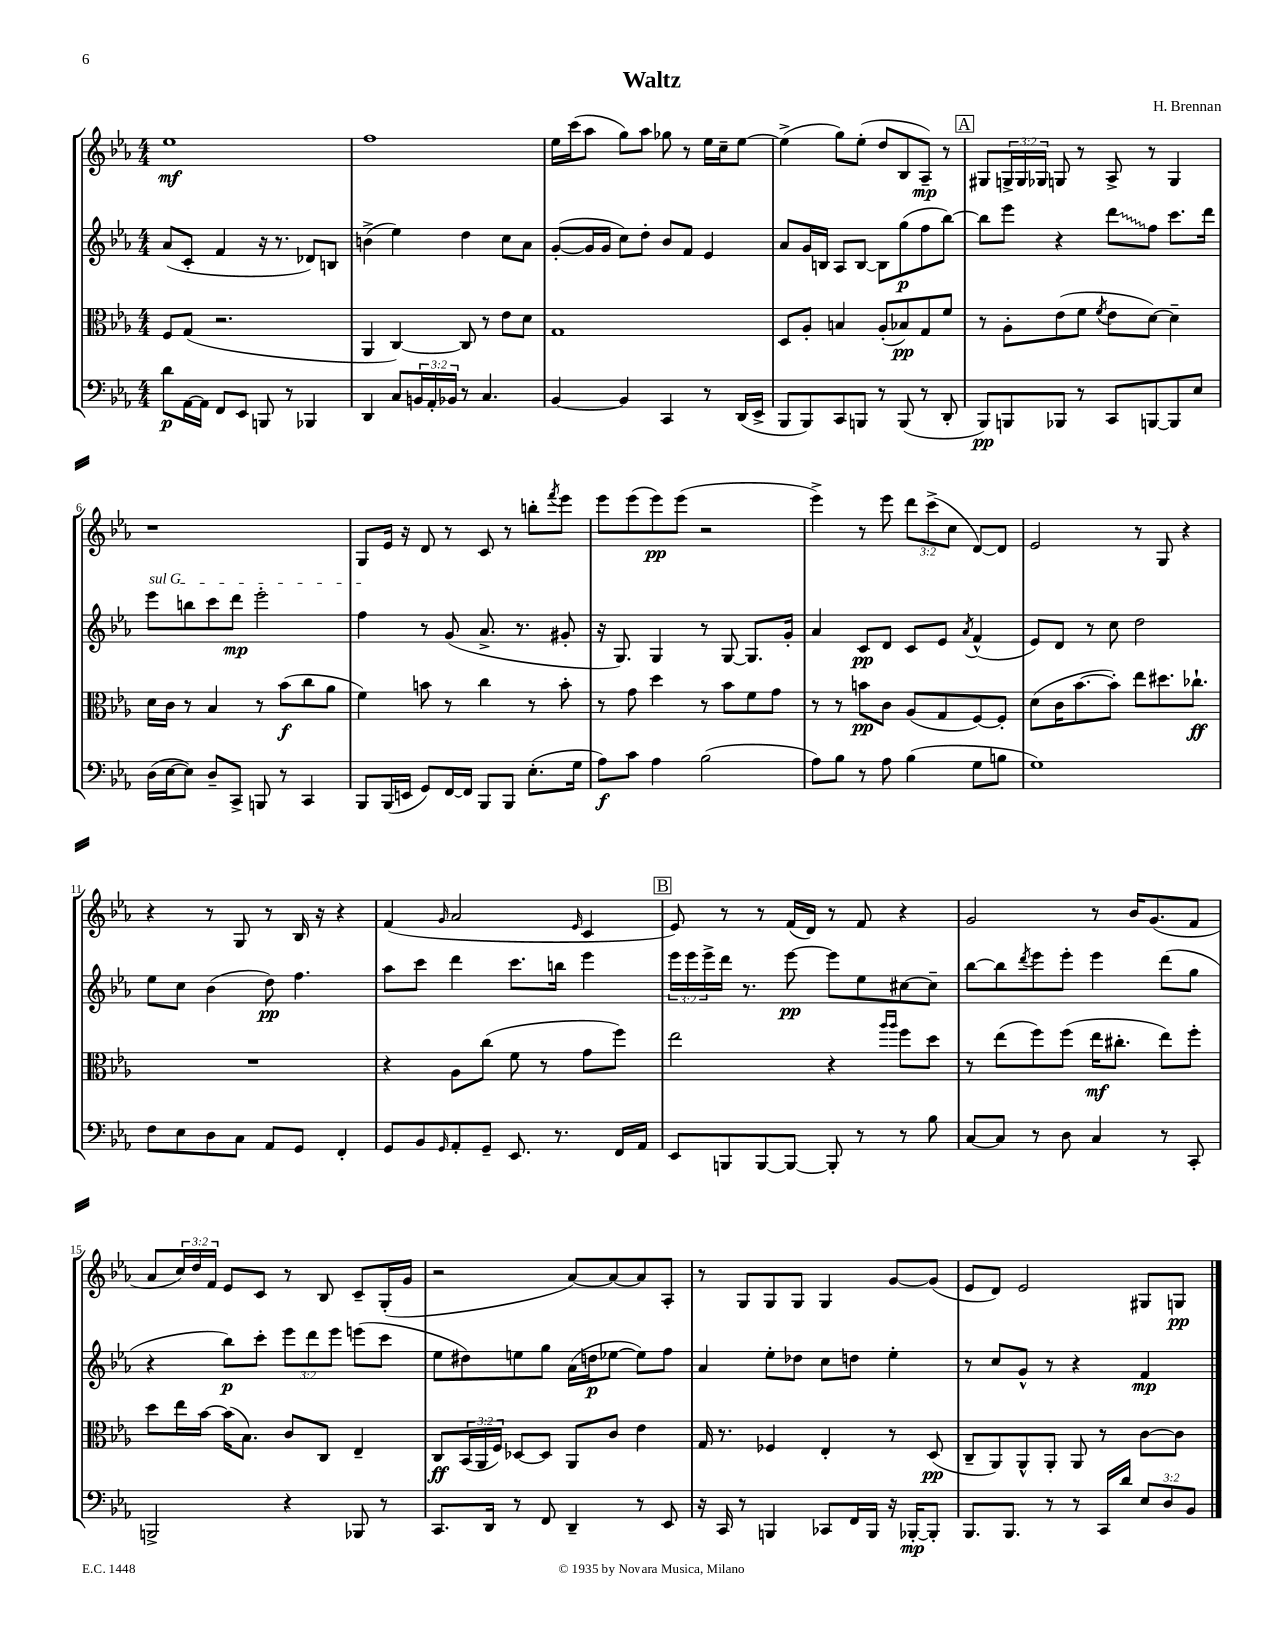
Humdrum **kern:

**kern	**kern	**kern	**kern
*staff4	*staff3	*staff2	*staff1
*clefF4	*clefC3	*clefG2	*clefG2
*k[b-e-a-]	*k[b-e-a-]	*k[b-e-a-]	*k[b-e-a-]
*M4/4	*M4/4	*M4/4	*M4/4
8d	8F	(8a-	1ee-
[16AA-	(8G	8c'	.
16AA-]	.	.	.
8FF	2.r	4f	.
8EE-	.	.	.
8BBB	.	16r	.
.	.	8.r	.
8r	.	.	.
4BBB-	.	8d-)	.
.	.	8B	.
=	=	=	=
4DD	4AA-	(4b^	1ff
8C	[4C)	4ee-)	.
24BB	.	.	.
24AA-'	.	.	.
24BB-	.	.	.
8r	8C]	4dd	.
4.C	8r	.	.
.	8e-	8cc	.
.	8d	8a-	.
=	=	=	=
[4BB-	1G	([8g'	16ee-
.	.	.	(16ccc
.	.	16g]	8aa-
.	.	16g	.
4BB-]	.	8cc)	8gg)
.	.	8dd'	8aa-
4CC	.	8b-	8gg-
.	.	8f	8r
8r	.	4e-	16ee-
.	.	.	16cc~
(16DD	.	.	[8ee-
16EE-^	.	.	.
=	=	=	=
8BBB-	8D	8a-	(4ee-^]
8BBB-)	8A-'	16g	.
.	.	16B	.
8CC	4B	8A-	8gg)
8BBB	.	[8B	(8ee-'
8r	(8A-'	8B]	8dd
(8BBB	8B-)	(8gg	8B-
8r	8G	8ff	8A-~)
8DD'	8f	[8bb-)	8r
=	=	=	=
8BBB-)	8r	8bb-]	8G#
8BBB	8A-'	8eee-	24G^
.	.	.	24G
.	.	.	24G-
8BBB-	(8e-	4r	8G
8r	8f	.	8r
.	8qf	.	.
8CC	8e-	8ddd	8A-^
[8BBB	[8d)	8ff	8r
8BBB]	4d~]	8.ccc	4G
8E-	.	.	.
.	.	16ddd	.
=	=	=	=
(16D	16d	8eee-	1r
[16E-	16c	.	.
8E-])	8r	8bb	.
8D~	4B-	8ccc	.
8CC^	.	8ddd	.
8BBB	8r	2eee-'	.
8r	(8b-	.	.
4CC	8cc	.	.
.	8a-	.	.
=	=	=	=
8BBB-	4f)	4ff	8G
(16BBB-	.	.	16e-
16EE	.	.	16r
8GG)	8b	8r	8d
[16FF	8r	(8g	8r
16FF]	.	.	.
8BBB-	4cc	8.a-^	8c
8BBB-	.	.	8r
.	.	8.r	.
(8.E-'	8r	.	8bb'
.	.	.	8qfff
.	8b'	8g#'	8eee-
16G	.	.	.
=	=	=	=
8A-)	8r	16r	8eee-
.	.	8.G)	.
8c	8g	.	(8eee-
4A-	4dd	4G	8eee-)
.	.	.	(8eee-
(2B-	8r	8r	2r
.	8b-	[8G	.
.	8f	8.G]	.
.	8g	.	.
.	.	16g'	.
=	=	=	=
8A-)	8r	4a-	4eee-^)
8B-	8r	.	.
8r	8b	8c	8r
8A-	8c	8d	8eee-
(4B-	(8A-	8c	12ddd
.	.	.	(12ccc^
.	8G	8e-	.
.	.	.	12cc
.	.	8qa-	.
8G	[8F)	(4f^^	[8d)
8B	8F']	.	8d]
=	=	=	=
1G)	(8d	8e-)	2e-
.	16c	8d	.
.	[8.b-	.	.
.	.	8r	.
.	8b-'])	8cc	.
.	8ee-	2dd	8r
.	8.dd#	.	8G
.	.	.	4r
.	8.cc-`	.	.
=	=	=	=
8F	1r	8ee-	4r
8E-	.	8cc	.
8D	.	(4b-	8r
8C	.	.	8G
8AA-	.	8dd)	8r
8GG	.	4.ff	16B-
.	.	.	16r
4FF'	.	.	4r
=	=	=	=
8GG	4r	8aa-	(4f
8BB-	.	8ccc	.
16qqGG	.	.	16qqg
8AA-'	8A-	4ddd	2a-
8GG~	(8cc	.	.
8.EE-	8f	8.ccc	.
.	8r	.	.
8.r	.	16bb	.
.	.	.	16qqe-
.	8g	4eee-	4c
16FF	8ff)	.	.
16AA-	.	.	.
=	=	=	=
8EE-	2ee-	24eee-	8e-)
.	.	24eee-	.
.	.	24eee-^	.
8BBB	.	16ddd	8r
.	.	8.r	.
[8BBB	.	.	8r
8BBB_	.	[8eee-	(16f
.	.	.	16d)
8BBB']	4r	8eee-]	8r
8r	.	8ee-	8f
.	16qqaa-	.	.
.	16qqaa-	.	.
8r	8ff	[8cc#	4r
8B-	8dd	8cc#~]	.
=	=	=	=
[8C	8r	[8bb-	2g
8C]	(8ee-	8bb-]	.
.	.	8qddd	.
8r	8ff)	8eee-	.
8D	(8ff	8eee-'	.
4C	16ee-	4eee-	8r
.	8.cc#'	.	.
.	.	.	16b-
.	.	.	(8.g
8r	8ee-)	(8ddd	.
8CC'	8ff'	8gg	8f
=	=	=	=
2BBB^	8dd	4r	8a-
.	16ee-	.	24cc)
.	.	.	24dd
.	[16b-	.	.
.	.	.	24f
.	(16b-]	8bb-)	8e-
.	8.B-)	.	.
.	.	8ccc'	8c
4r	8c	12eee-	8r
.	.	12ddd	.
.	8C	.	8B-
.	.	12eee-	.
8BBB-	4E-~	(8eee	8c~
8r	.	8ccc	(16G'
.	.	.	16g
=	=	=	=
8.CC	8C	8ee-	2r
.	(24BB-	8dd#)	.
.	24AA-	.	.
16DD	.	.	.
.	24F)	.	.
8r	[8D-	8ee	.
8FF	8D-]	8gg	.
4DD~	8AA-	(16a-	[8a-)
.	.	16dd	.
.	8c	[8ee-	8a-_
8r	4e-	8ee-])	8a-]
8EE-	.	8ff	8A-'
=	=	=	=
16r	16G	4a-	8r
16CC	8.r	.	.
8r	.	.	8G
4BBB	4F-	8ee-'	8G
.	.	8dd-	8G
8CC-	4E-'	8cc	4G
16FF	.	8dd	.
16BBB	.	.	.
16r	8r	4ee-'	[8g
[16BBB-'	.	.	.
8BBB-']	(8D	.	(8g]
=	=	=	=
8.BBB-	8C~	8r	8e-
.	8AA-)	8cc	8d)
8.BBB-	.	.	.
.	8AA-^^	8g^^	2e-
8r	8AA-'	8r	.
8r	8AA-	4r	.
16CC	8r	.	.
16d	.	.	.
12E-	[8c	4f	8G#
12D	.	.	.
.	8c]	.	8G
12BB-	.	.	.
==	==	==	==
*-	*-	*-	*-
